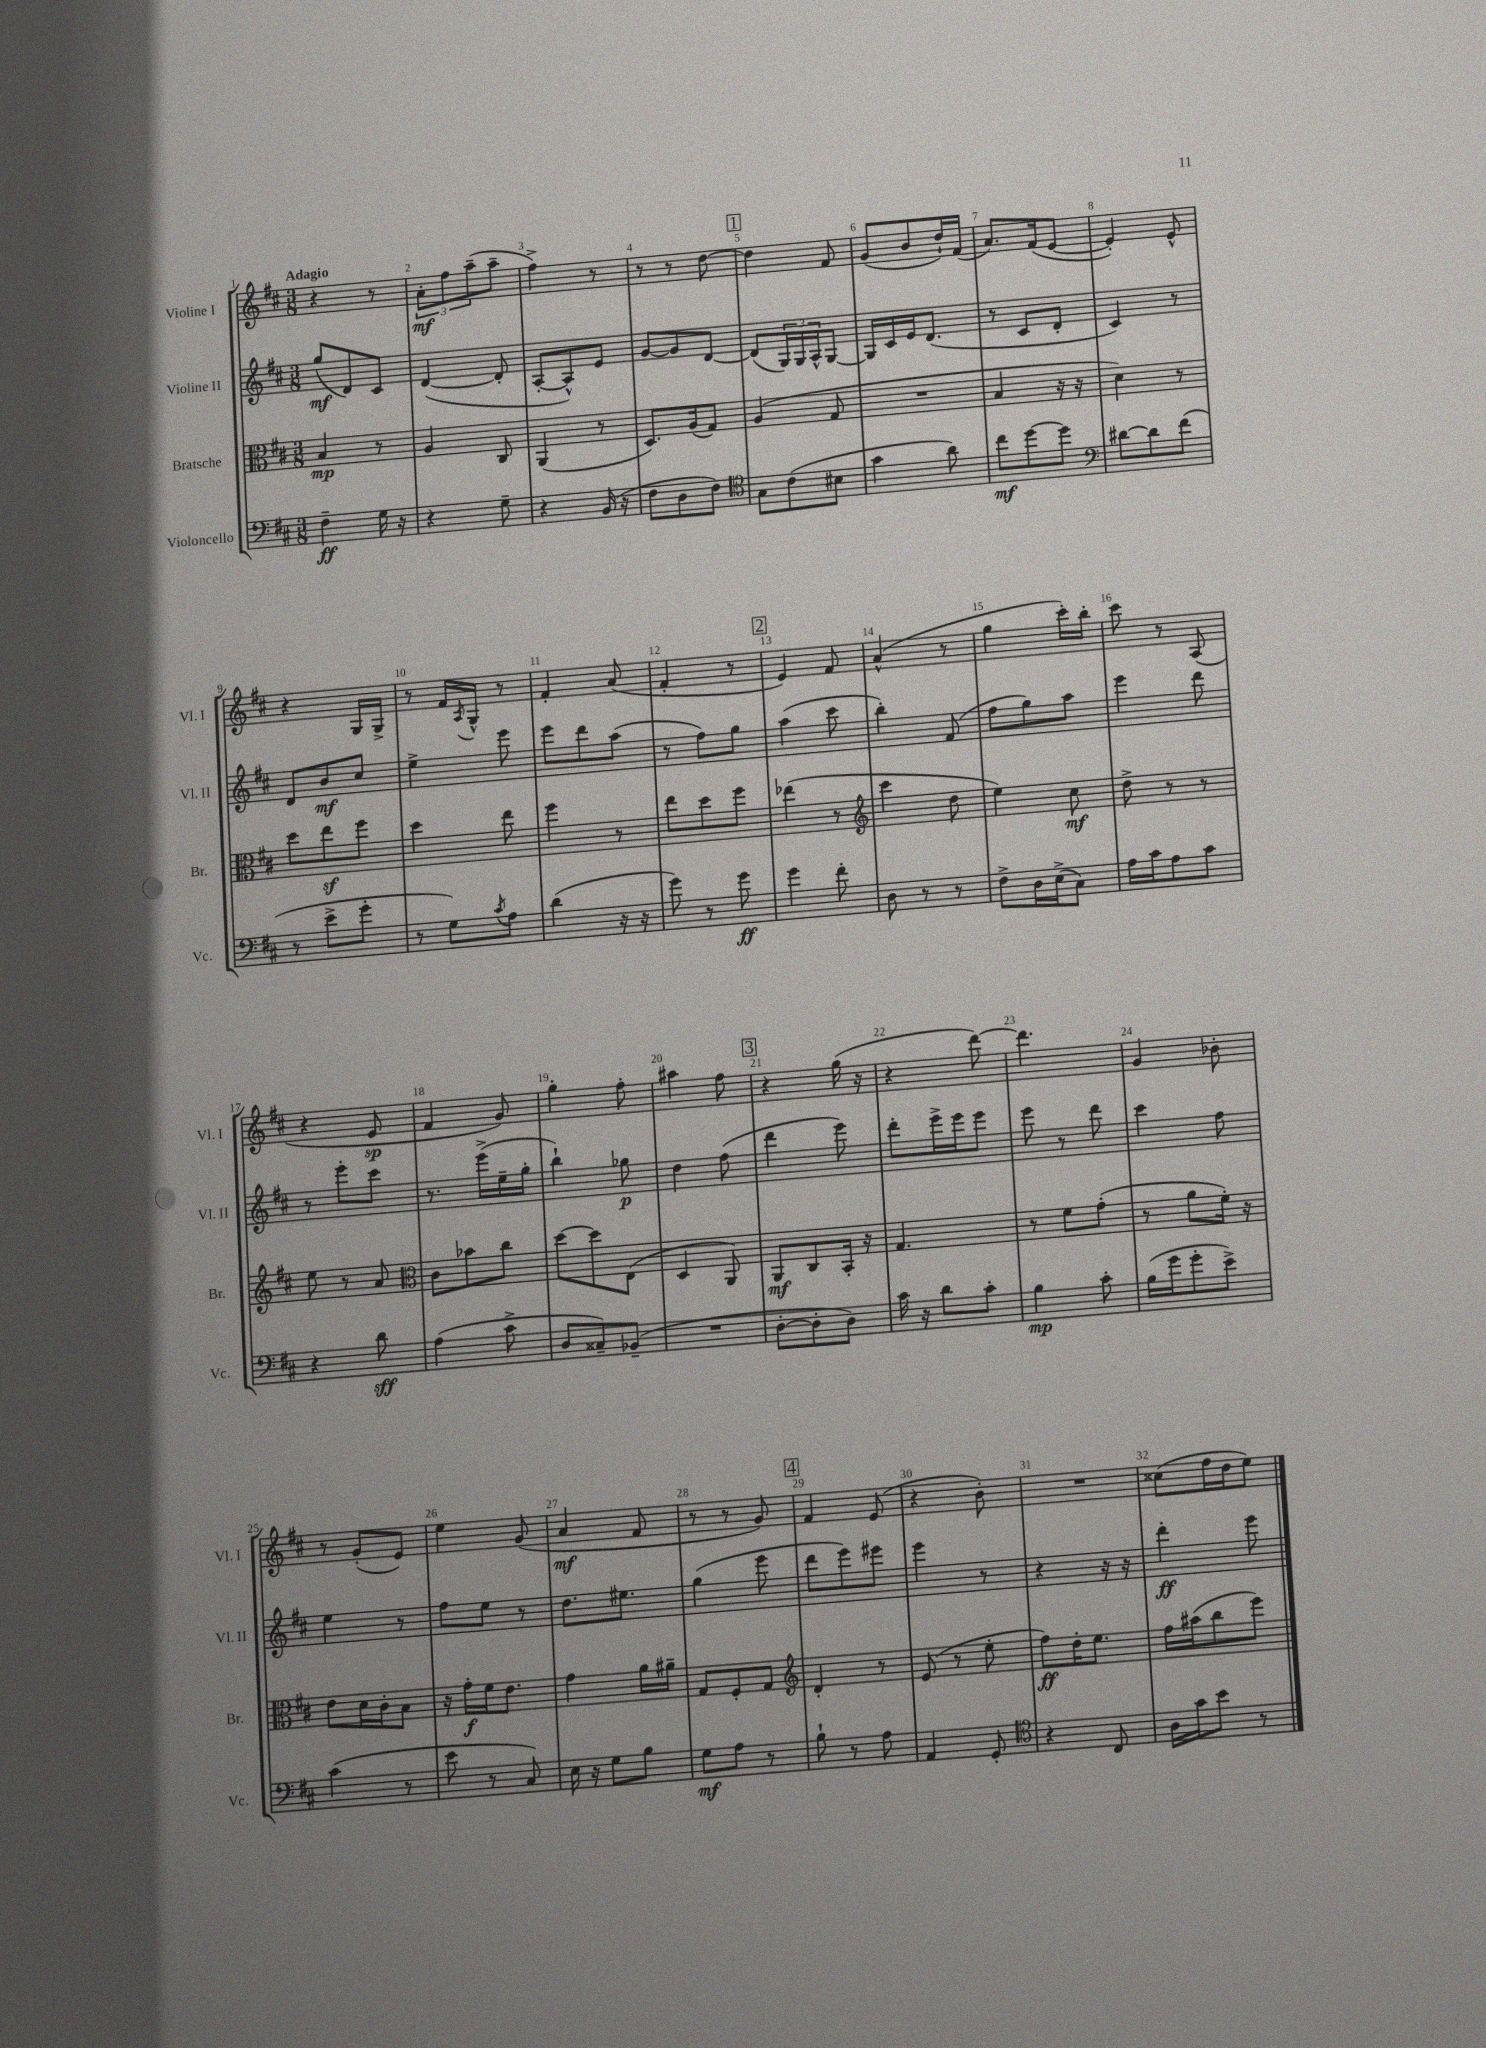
<<
\new StaffGroup <<
\new Staff = "s0" \with { instrumentName = "Violine I" shortInstrumentName = "Vl. I" } {
    \clef treble \key d \major \numericTimeSignature \time 3/8 \tempo "Adagio"
    r4 r8 |
    \tuplet 3/2 { a'8-.\mf fis''8 a''8--( } a''8-- |
    fis''4->) r8 |
    r8 r8 d''8~ |
    \mark \markup { \box "1" } d''4 fis'8 |
    g'8( b'8 d''16-!) fis'16( |
    a'8.) fis'16( e'8~ |
    e'4-.) e'8-^ |
    r4 g16 g16-> |
    r8 fis'16 \acciaccatura { a8 } g16-^ r8 |
    fis'4-. a'8( |
    fis'4-. r8 |
    \mark \markup { \box "2" } e'4) fis'8 |
    a'4-^( r8 |
    g''4 cis'''16-.) b''16-. |
    cis'''8 r8 a8( |
    r4 e'8\sp |
    fis'4 g'8) |
    g''4-. fis''8-. |
    ais''4 fis''8 |
    \mark \markup { \box "3" } r4 g''16( r16 |
    r4 d'''8~) |
    d'''4. |
    g'4 bes'8-. |
    r8 g'8-.( e'8) |
    e''4 g'8( |
    a'4\mf fis'8 |
    r8 r8 g'8) |
    \mark \markup { \box "4" } fis'4 e'8( |
    r4 b'8-.) |
    R4. |
    cisis''8( fis''16 d''16 e''8) \bar "|." |
}
\new Staff = "s1" \with { instrumentName = "Violine II" shortInstrumentName = "Vl. II" } {
    \clef treble \key d \major \numericTimeSignature \time 3/8
    g''8\mf( d'8) cis'8 |
    d'4~( d'8-. |
    a8~-. a8-^) e'8 |
    g'8~ g'8 d'8~ |
    \mark \markup { \box "1" } d'8( \tuplet 3/2 { g16) g16 a16-^ } g8~ |
    g16 cis'16 e'16 d'8.( |
    r8 cis'8 d'8-. |
    cis'4) r8 |
    d'8 b'8\mf cis''8 |
    e''4-> e'''8 |
    e'''8 d'''8 a''8( |
    r8 fis''8) g''8 |
    \mark \markup { \box "2" } a''4( cis'''8 |
    b''4-.) fis'8( |
    fis''8 g''8) a''8 |
    e'''4 d'''8 |
    r8 e'''8-. cis'''8 |
    r8. e'''16->( e''16-- g''16-. |
    b''4-!) ges''8\p |
    d''4 fis''8( |
    \mark \markup { \box "3" } d'''4 e'''8) |
    d'''8-. e'''16-> e'''16 e'''8 |
    e'''8 r8 d'''8 |
    cis'''4 fis''8 |
    e''4 r8 |
    fis''8 e''8 r8 |
    d''8. eis''8. |
    g''4( e'''8 |
    \mark \markup { \box "4" } d'''8 e'''8) eis'''8 |
    e'''4 r8 |
    r4 r16 r16 |
    d'''4-.\ff e'''8 \bar "|." |
}
\new Staff = "s2" \with { instrumentName = "Bratsche" shortInstrumentName = "Br." } {
    \clef alto \key d \major \numericTimeSignature \time 3/8
    b4\mp r8 |
    a4 cis8 |
    a,4( r8 |
    d8.) a16( g8) |
    \mark \markup { \box "1" } a4( g8 |
    R4. |
    b4 r16 r16 |
    d'4) r8 |
    d''8 e''8\sf fis''8 |
    d''4 e''8 |
    fis''4 r8 |
    e''8 d''8 fis''8 |
    \mark \markup { \box "2" } ees''4( r8 |
    \clef treble cis'''4 d''8 |
    e''4) cis''8\mf |
    d''8-> r8 r8 |
    e''8 r8 a'8 |
    \clef alto cis'8 bes'8 cis''8 |
    d''8~ d''8 e8( |
    d4 a,8) |
    \mark \markup { \box "3" } a,8\mf cis8 b,16-. r16 |
    g4. |
    r8 fis'8 g'8-.( |
    r8 a'8 fis'16-.) r16 |
    e'8 d'16 cis'16-. b8 |
    r16 g'16-.\f fis'16 e'8. |
    g'4 a'16 ais'16-- |
    g8 fis8-. g8 |
    \mark \markup { \box "4" } \clef treble d'4-. r8 |
    e'8( r8 e''8-. |
    fis''8\ff) d''16-. e''8. |
    fis''16 ais''16( b''8 e'''8) \bar "|." |
}
\new Staff = "s3" \with { instrumentName = "Violoncello" shortInstrumentName = "Vc." } {
    \clef bass \key d \major \numericTimeSignature \time 3/8
    fis4--\ff g16 r16 |
    r4 g8-- |
    r4 b,16( r16 |
    fis8 d8 fis8) |
    \mark \markup { \box "1" } \clef tenor g8 cis'8( bis8 |
    g'4 a'8) |
    cis''8\mf d''8~ d''8 |
    \clef bass dis'8~ dis'8 fis'8( |
    r8 e'8-> g'8-. |
    r8 g8) \acciaccatura { cis'8 } a8 |
    d'4( r16 r16 |
    g'8) r8 g'8\ff |
    \mark \markup { \box "2" } g'4 fis'8-. |
    d8 r8 r8 |
    fis8-> d16 e16->( cis8) |
    a16 cis'16 a8 cis'8 |
    r4 d'8\sff |
    a4( cis'8-> |
    d8 cisis8--) bes,8--( |
    R4. |
    \mark \markup { \box "3" } d8~-. d8-. d8) |
    cis'16 r16 d'8 cis'8-. |
    b4\mp cis'8-. |
    b16( g'16 g'8-. e'8->) |
    cis'4( r8 |
    e'8 r8 cis8) |
    e16 r16 g8 b8 |
    g8\mf a8 r8 |
    \mark \markup { \box "4" } b8-! r8 a8 |
    a,4 g,8-. |
    \clef tenor r4 cis8 |
    a16 g'16 b'8 r8 \bar "|." |
}
>>
>>
\layout { \context { \Score \override BarNumber.break-visibility = ##(#f #t #t) barNumberVisibility = #all-bar-numbers-visible } }
